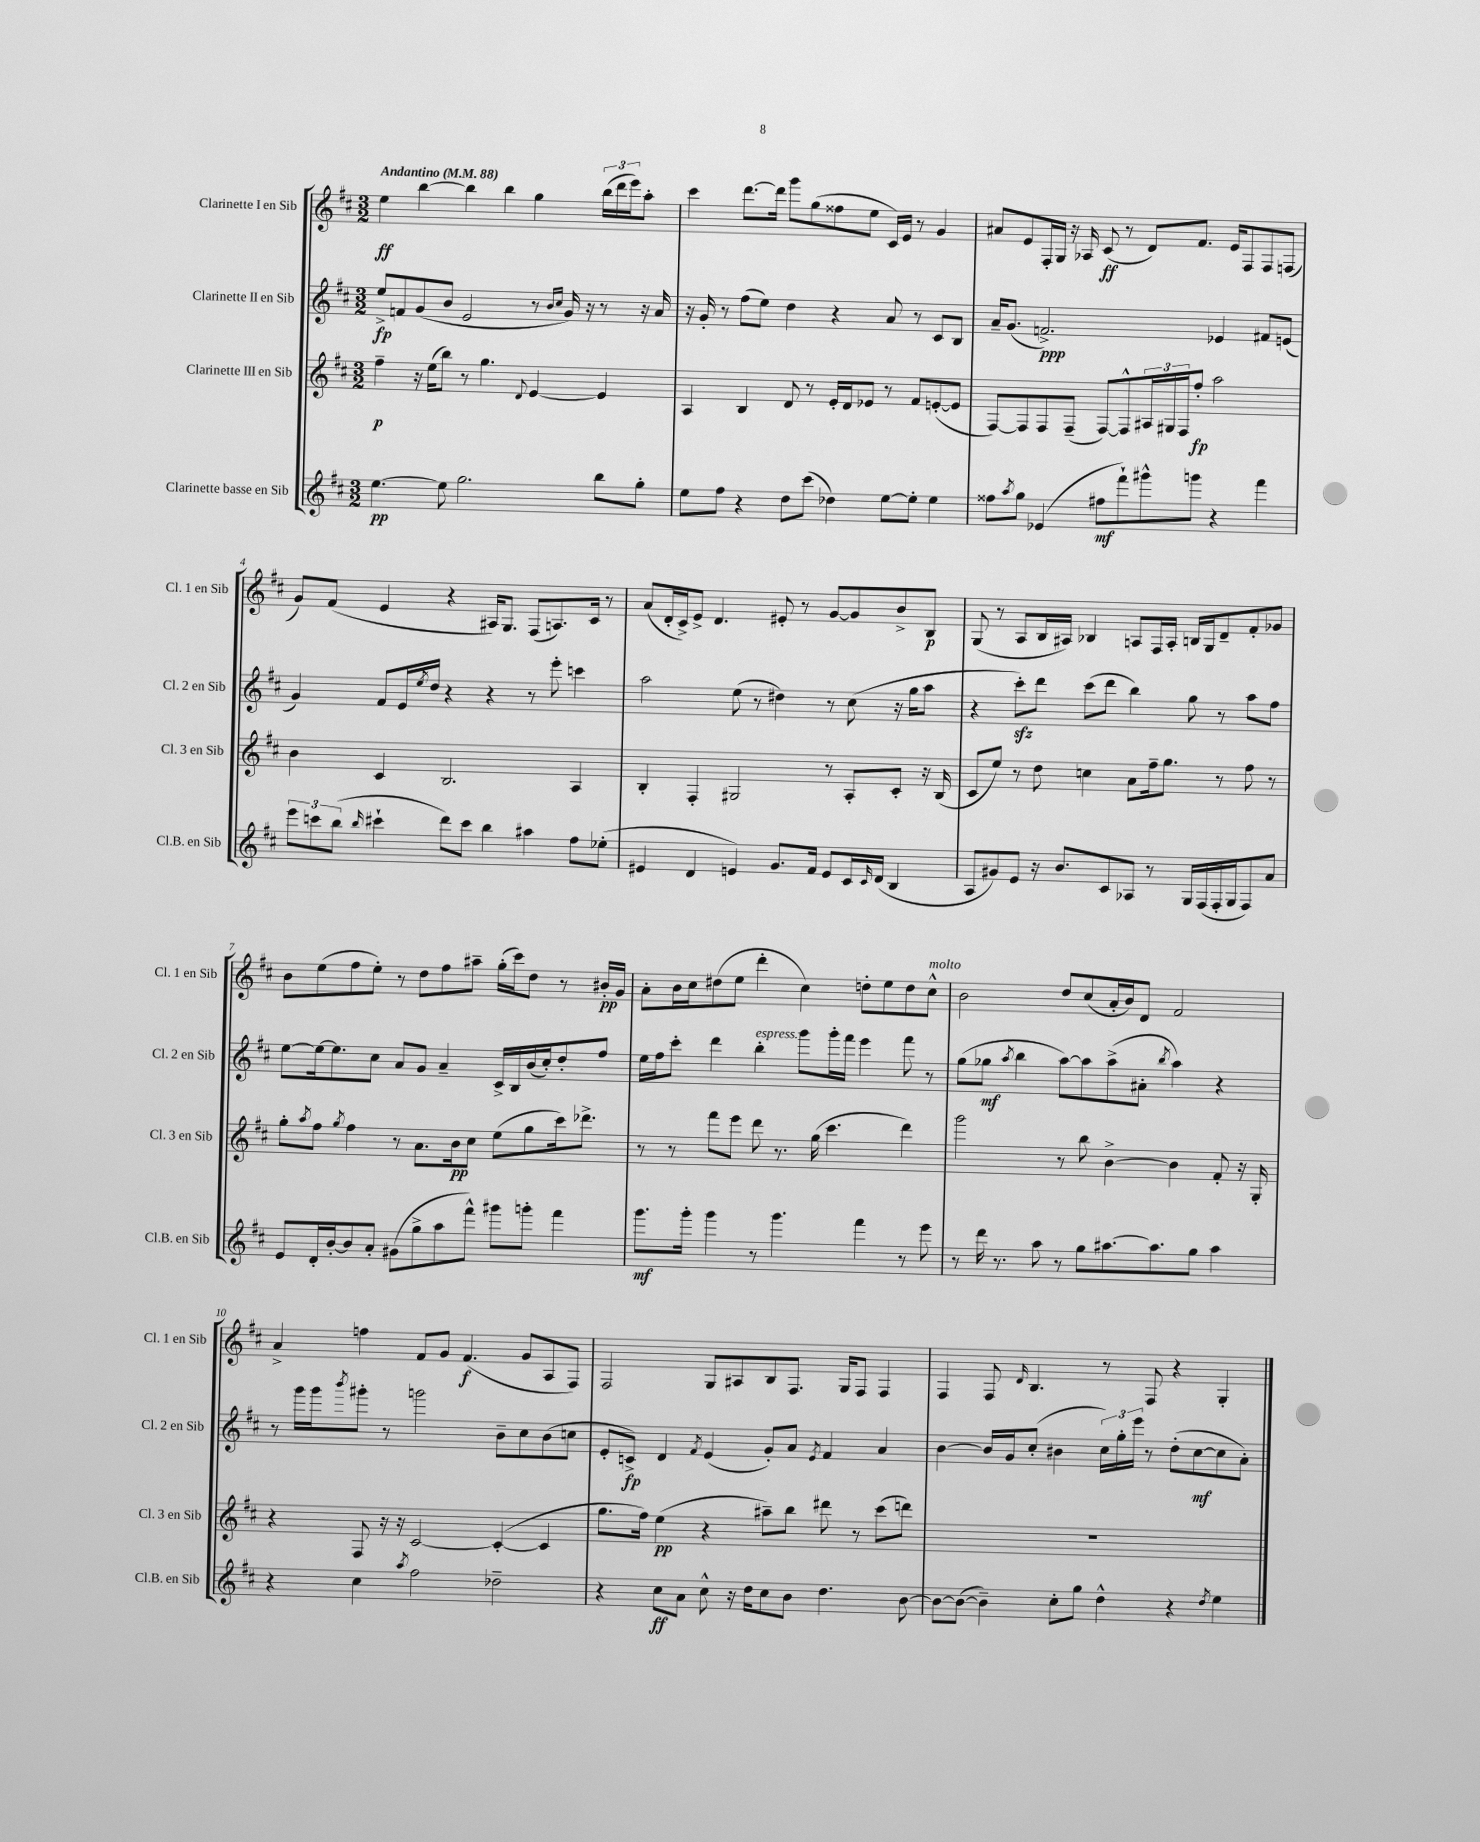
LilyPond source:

<<
\new StaffGroup <<
\new Staff = "s0" \with { instrumentName = "Clarinette I en Sib" shortInstrumentName = "Cl. 1 en Sib" } {
    \clef treble \key d \major \numericTimeSignature \time 3/2 \tempo "Andantino" 4 = 88
    e''4\ff b''4~ b''4 b''4 g''4 \tuplet 3/2 { b''16( d'''16 e'''16) } a''8-. |
    cis'''4 d'''8.~ d'''16 g'''8 g''8( fisis''8 e''8 cis'16) e'16 r8 g'4 |
    ais'8 e'8 fis16-. g16 r16 aes16 cis'8\ff( r8 d'8) fis'8. e'16 fis8 fis8 f8( |
    g'8) fis'8( e'4 r4 ais16) g8. fis8( a8.) cis'16 r8 |
    a'8( d'16-. cis'16->) e'8-> d'4. eis'8-. r8 g'8~ g'8 b'8-> b8\p |
    g8( r8 a8 b16 ais16) bes4 a8 fis16 a16-. b16 g16 d'8-- fis'8-. ges'8 |
    b'8 e''8( fis''8 e''8-.) r8 d''8 fis''8 ais''8-- g''16-.( cis'''16) d''8 r8 bis'16-.\pp g'16 |
    a'8-. b'16 cis''16 dis''8( e''8 d'''4-. cis''4) d''8-. e''8 d''8 cis''8-^^\markup { \italic "molto" } |
    b'2 d''8 cis''8( a'16-. b'16) d'8 fis'2 |
    a'4-> f''4 fis'8 g'8 fis'4.\f( g'8 a8 fis8) |
    fis2 g8 ais8 b8 fis8. g16 fis8 fis4 |
    fis4 fis8 \grace { d'16 } b4. r8 fis8 r4 g4-. \bar "|." |
}
\new Staff = "s1" \with { instrumentName = "Clarinette II en Sib" shortInstrumentName = "Cl. 2 en Sib" } {
    \clef treble \key d \major \numericTimeSignature \time 3/2
    e''8->\fp f'8 g'8( b'8 e'2 r8 \grace { b'16 cis''16 } g'16) r16 r8 r16 a'16 |
    r16 g'16-. r8 fis''8( e''8) d''4 r4 a'8 r8 cis'8 b8 |
    a'16-- g'8.( f'2.->\ppp) ees'4 fis'8 e'8( |
    g'4) fis'8 e'16 \acciaccatura { e''8 } d''16 r4 r4 r8 e'''8-. c'''4 |
    a''2 e''8( r8 dis''4) r8 cis''8( r16 g''16 a''8 |
    r4 cis'''8-.\sfz) d'''8 cis'''8( d'''8 b''4) g''8 r8 a''8 fis''8 |
    e''8~ e''16~ e''8. cis''8 a'8 g'8 a'4-- cis'16-> b16 b'16( cis''16-.) d''8-. fis''8 |
    e''16 fis''16 cis'''8-. d'''4 b''4-.^\markup { \italic "espress." } g'''8 g'''16-. fis'''16 e'''4 fis'''8 r8 |
    g''8( ges''8\mf \acciaccatura { a''8 } b''4 a''8~) a''8 a''8->( ais'8-. \acciaccatura { b''8 } a''4) r4 |
    r8 g'''16 g'''16 \acciaccatura { b'''8 } gis'''8-. r8 g'''2 b'8-- cis''8 b'8( c''8 |
    e'8-. c'8->\fp) d'4 \acciaccatura { fis'8 } e'4( g'8-.) a'8 \acciaccatura { e'8 } fis'4 a'4 |
    b'4~ b'16 g'16 cis''8-.( bis'4 \tuplet 3/2 { cis''16) g''16-. e'''16 } r8 d''8-.( cis''8~\mf cis''8 a'8-.) \bar "|." |
}
\new Staff = "s2" \with { instrumentName = "Clarinette III en Sib" shortInstrumentName = "Cl. 3 en Sib" } {
    \clef treble \key d \major \numericTimeSignature \time 3/2
    fis''4--\p r16 e''16( b''8) r8 g''4. \appoggiatura { d'8 } e'4~ e'4 |
    a4 b4 d'8 r8 e'16-. d'16 ees'8 r8 fis'8 e'8~-.( e'8 |
    fis8~) fis8 fis8 fis8--( fis8~) fis8-^ \tuplet 3/2 { ais16 gis16 fis16 } fis''8-.\fp a''2 |
    b'4 cis'4 b2. a4 |
    b4-. fis4-. gis2 r8 a8-. cis'8-. r16 b16( |
    cis'8 e''8) r8 d''8 c''4 a'8 fis''16-- g''8. r8 fis''8 r8 |
    g''8-. \acciaccatura { a''8 } fis''8 \acciaccatura { g''8 } fis''4 r8 a'8. b'16\pp cis''8 e''8( g''8 cis'''16) des'''8.-> |
    r8 r8 fis'''8 e'''8 d'''8 r8. g''16( cis'''4. d'''4) |
    g'''2 r8 b''8 b'4~-> b'4 fis'8-. r16 g16-. |
    r4 fis8 r16 r16 cis'2~ cis'4~-.( cis'4 |
    g''8. fis''16) e''4\pp( r4 ais''8--) b''8 dis'''8 r8 cis'''8( d'''8) |
    R1. \bar "|." |
}
\new Staff = "s3" \with { instrumentName = "Clarinette basse en Sib" shortInstrumentName = "Cl.B. en Sib" } {
    \clef treble \key d \major \numericTimeSignature \time 3/2
    e''4.~\pp e''8 g''2. b''8 g''8-. |
    e''8 fis''8 r4 d''8 cis'''8( des''4) e''8~ e''8-. e''4 |
    fisis''8 \acciaccatura { a''8 } g''8 ees'4( fis''8\mf fis'''8-!) gis'''8-^ g'''8 r4 fis'''4 |
    \tuplet 3/2 { e'''8 c'''8 b''8( } \grace { b''16 } cis'''4-! d'''8) cis'''8 b''4 ais''4 fis''8 ees''8-.( |
    eis'4 d'4 e'4) g'8. fis'16 e'8 cis'16 \grace { cis'16 } d'16( b4 |
    a8 gis'8) e'8 r16 b'8. cis'8 aes8 r8 g16 fis16( fis16-. g16 fis8) a'8 |
    e'8 d'16-. b'16~-. b'8 a'8-. gis'8( g''8-> a''8 fis'''8-^) gis'''8 g'''8-. fis'''4 |
    g'''8.\mf g'''16-. g'''4 r8 g'''4. fis'''4 r8 e'''8 |
    r8 d'''16 r8. a''8 r8 g''8 ais''8.~ ais''8. g''8 ais''4 |
    r4 cis''4 \acciaccatura { a''8 } fis''2 des''2-- |
    r4 cis''8\ff a'8 cis''8-^ r16 d''16 cis''8 b'8 d''4. b'8~ |
    b'8~ b'8~( b'4--) cis''8-. g''8 d''4-^ r4 \acciaccatura { d''8 } e''4 \bar "|." |
}
>>
>>
